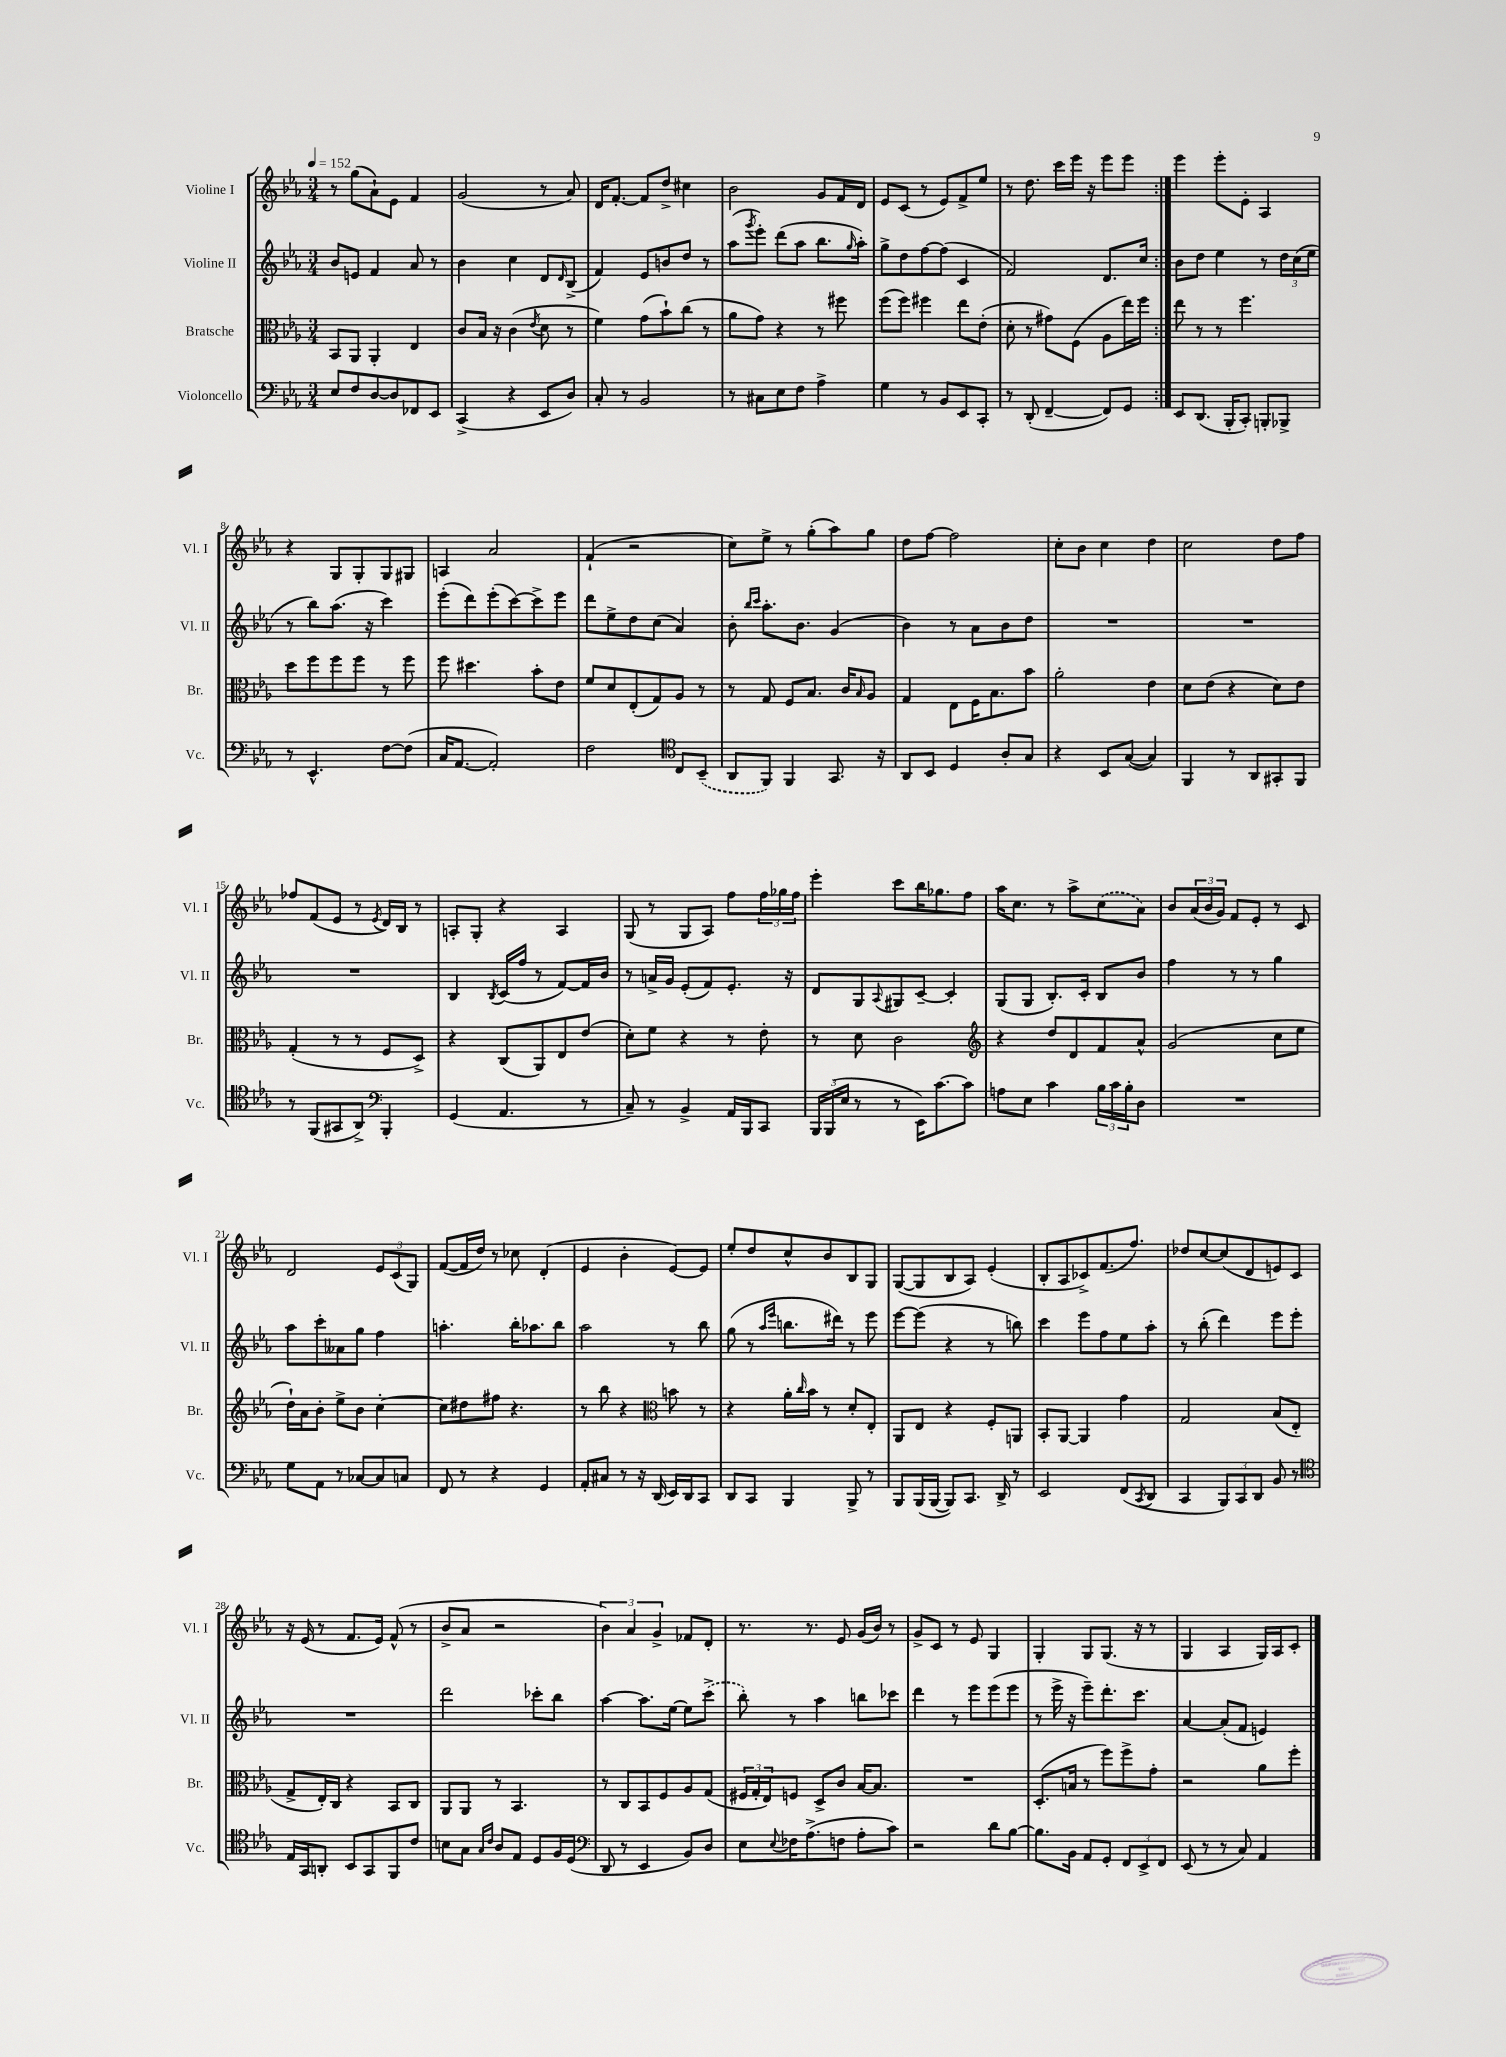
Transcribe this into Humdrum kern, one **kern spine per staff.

**kern	**kern	**kern	**kern
*staff4	*staff3	*staff2	*staff1
*clefF4	*clefC3	*clefG2	*clefG2
*k[b-e-a-]	*k[b-e-a-]	*k[b-e-a-]	*k[b-e-a-]
*M3/4	*M3/4	*M3/4	*M3/4
*MM152	*MM152	*MM152	*MM152
8E-/L	8BB-/L	8b-/L	8r
8F/	8AA-/J	8e/J	(8gg\L
[8D/	4AA-'/	4f/	8a-`\)
8D/]	.	.	8e-\J
8FF-/	4E-/	8a-/	4f/
8EE-/J	.	8r	.
=	=	=	=
(4CC^/	8c/L	4b-\	(2g/
.	16B-/Jk	.	.
.	16r	.	.
4r	(4c\	4cc\	.
.	8qe-/	.	.
8EE-/L	8d\	8d/L	8r
.	.	16qqd/	.
8D/J)	8r	(8B-^/J	8a-/)
=	=	=	=
8C'/	4f\)	4f/)	16d/LK
.	.	.	[8.f'/J
8r	.	.	.
2BB-/	(8g\L	8e-/L	8f/]L
.	8b-`\)	8b/	8dd^/J
.	(8cc\J	8dd/J	4cc#\
.	8r	8r	.
=	=	=	=
8r	8a-\L	(8aa-\L	2b-\
.	.	8qggg/	.
8C#\L	8g\J)	8eee-'\J)	.
8E-\	4r	(8ddd\L	.
8F\J	.	8aa-\J	.
4A-^\	8r	8.bb-\L	8g/L
.	8ff#\	.	16f/L
.	.	16qqgg/	.
.	.	16aa-'\Jk)	16d/JJ
=	=	=	=
4G\	(8ff\L	8gg^\L	8e-/L
.	8ff\J)	8dd\	(8c/J
8r	4ff#\	[8ff\	8r
8BB-/L	.	(8ff\]J	8e-/L)
8EE-/	8ee-\L	4c/	8f^/
8CC'/J	(8e-'\J	.	8ee-/J
=	=	=	=
8r	8d'\	2f/)	8r
(8DD'/	8r	.	8.dd\
[4FF~/	8g#\L)	.	.
.	.	.	16ccc\LL
.	(8F\J	.	16eee-\JJ
.	.	.	16r
8FF/]L)	8A-\L	8.d/L	8eee-\L
8GG/J	16ee-\L)	.	8eee-\J
.	16ff\JJ	16cc/Jk	.
=:|!	=:|!	=:|!	=:|!
8EE-/L	8ee-\	8b-\L	4eee-\
(8.DD/J	8r	8dd\J	.
.	8r	4ee-\	8eee-'\L
16BBB-'/LK	.	.	.
8CC'/J)	4.ff\	.	8e-'\J
8BBB'/L	.	8r	4A-/
8BBB-^/J	.	24dd\LL	.
.	.	(24cc\	.
.	.	24ee-\JJ	.
=	=	=	=
8r	8dd\L	8r	4r
4.EE-^^/	8ff\	8bb-\L)	.
.	8ff\	(8.aa-\J	8G/L
.	8ff\J	.	8G'/
.	.	16r	.
[8F\L	8r	4ccc\)	8G/
(8F\]J	8ff\	.	8G#/J
=	=	=	=
16C/LK	8ff\	(8eee-'\L	4A/
[8.AA-/J	.	.	.
.	4.dd#\	8ddd\)	.
2AA-'/])	.	(8eee-'\	2a-/
.	.	[8ccc\)	.
.	8b-'\L	8ccc^\]	.
.	8e-\J	8eee-\J	.
=	=	=	=
2F\	8f/L	8ddd\L	(4f`/
.	8d/	8ee-^\	.
.	(8E-'/	8dd\	2r
.	8G/)	(8cc\J	.
*clefC4	*	*	*
8C/L	8A-/J	4a-/)	.
(8BB-~/J	8r	.	.
=	=	=	=
8AA-/L	8r	8b-'\	8cc\L)
.	.	16qqbb-/LL	.
.	.	16qqccc/JJ	.
8FF/J)	8G/	8.aa-'\L	8ee-^\J
4FF/	8F/L	.	8r
.	.	8.b-\J	.
.	8.B-/J	.	(8gg'\L
8.GG/	.	(4g/	8aa-\)
.	16c/LK	.	.
.	16qqB-/	.	.
.	8A-/J	.	8gg\J
16r	.	.	.
=	=	=	=
8AA-/L	4G/	4b-\)	8dd\L
8BB-/J	.	.	[8ff\J
4D/	8E-\L	8r	2ff\]
.	16F\K	8a-\L	.
.	8.B-\	.	.
8A-'/L	.	8b-\	.
8G/J	8b-\J	8dd\J	.
=	=	=	=
4r	2a-'\	2.r	8cc'\L
.	.	.	8b-\J
8BB-/L	.	.	4cc\
([8G/J	.	.	.
4G/])	4e-\	.	4dd\
=	=	=	=
4FF/	8d\L	2.r	2cc\
.	(8e-\J	.	.
8r	4r	.	.
8AA-/L	.	.	.
8GG#'/	8d\L)	.	8dd\L
8FF/J	8e-\J	.	8ff\J
=	=	=	=
8r	(4G'/	2.r	8ff-/L
(8FF/L	.	.	(8f/
8GG#/	8r	.	8e-/J
8AA-^/J)	8r	.	8r
*clefF4	*	*	*
.	.	.	8qe-/
4BBB-'/	8F/L	.	16d/LL)
.	.	.	16B-/JJ
.	8D^/J)	.	8r
=	=	=	=
(4GG/	4r	4B-/	8A'/L
.	.	.	8G'/J
.	.	8qB-/	.
4.AA-/	(8C/L	(16c/LL	4r
.	.	16ff/JJ	.
.	8AA-/)	8r	.
.	8E-/	[8f/L)	4A/
8r	(8e-/J	16f/]L	.
.	.	16b-/JJ	.
=	=	=	=
8C~/)	8d'\L)	8r	(8G/
8r	8f\J	16a^/LL	8r
.	.	16g/JJ	.
4BB-^/	4r	(8e-'/L	8G/L
.	.	8f/)	8A-/J)
16AA-/LL	8r	8.e-'/J	8ff\L
16BBB-/J	.	.	.
8CC/J	8e-'\	.	24ff\L
.	.	.	24gg-\
.	.	16r	.
.	.	.	24ff\JJ
=	=	=	=
24BBB-/LL	8r	8d/L	4eee-'\
(24BBB-/	.	.	.
24E-/JJ	.	.	.
8r	8d\	8G/	.
.	.	8qqA-/	.
8r	2c\	8G#/	8ccc\L
16EE-\LK)	.	[8c~/J	16bb-\K
[8.c\	.	.	8.gg-\
.	.	4c'/]	.
8c\]J	.	.	8ff\J
=	=	=	=
*	*clefG2	*	*
8A\L	4r	(8G/L	16aa-\LK
.	.	.	8.cc\J
8E-\J	.	8G/J	.
4c\	8dd/L	8.B-'/L)	8r
.	8d/	.	8aa-^\L
.	.	16c'/Jk	.
24B-\LL	8f/	8B-/L	(8cc\
24c\	.	.	.
24B-'\J	.	.	.
8D\J	8a-^^/J	8b-/J	8a-\J)
=	=	=	=
2.r	(2g/	4ff\	8b-/L
.	.	.	(24a-/L
.	.	.	24b-/
.	.	.	24g/JJ)
.	.	8r	8f/L
.	.	8r	8e-'/J
.	8cc\L	4gg\	8r
.	8ee-\J	.	8c/
=	=	=	=
8G\L	16dd`\LL)	8aa-\L	2d/
.	16a-\J	.	.
8AA-\J	8b-'\J	8ccc'\	.
8r	8ee-^\L	8a--\	.
[8C-/L	8b-\J	8gg\J	.
8C-/]	[4cc'\	4ff\	12e-/L
.	.	.	(12c/
8C/J	.	.	.
.	.	.	12G/J)
=	=	=	=
8FF/	8cc\]L	4.aa'\	([8f/L
8r	8dd#\	.	16f/]L
.	.	.	16dd/JJ)
4r	8ff#\J	.	8r
.	4.r	16bb-'\LK	8cc-\
.	.	8.aa-\	.
4GG/	.	.	(4d'/
.	.	8bb-\J	.
=	=	=	=
8AA-'/L	8r	2aa-\	4e-/
8C#/J	8bb-\	.	.
8r	4r	.	4b-'\
16r	.	.	.
(16DD/	.	.	.
*	*clefC3	*	*
16EE-/LL)	8b\	8r	[8e-/L)
16DD/J	.	.	.
8CC/J	8r	8bb-\	8e-/]J
=	=	=	=
8DD/L	4r	(8gg\	8ee-'/L
8CC/J	.	8r	8dd/
.	.	16qqaa-/LL	.
.	.	16qqeee-/JJ	.
4BBB-/	16a-'\LL	8.bb\L	8cc^^/
.	16qqcc/	.	.
.	16b-\JJ	.	.
.	8r	.	8b-/
.	.	16ddd#\Jk)	.
8BBB-^/	8d'/L	8r	8B-/
8r	8E-'/J	8eee-\	8G/J
=	=	=	=
8BBB-/L	8AA-/L	[8eee-\L	([8G/L
(16BBB-/L	8E-/J	(8eee-\]J	8G/]
[16BBB-/JJ	.	.	.
8BBB-/]L)	4r	4r	8B-/
8.CC/J	.	.	8A-/J)
.	8F'/L	8r	(4e-'/
16DD^/	.	.	.
8r	8AA/J	8bb\)	.
=	=	=	=
2EE-/	8BB-'/L	4ccc\	8B-'/L
.	[8AA-/J	.	8A-/
.	4AA-/]	8eee-\L	8c-^/)
.	.	8ff\	(8.f/
(8FF/L	4g\	8ee-\	.
.	.	.	8.ff/J)
8qCC/	.	.	.
8DD/J	.	8aa-'\J	.
=	=	=	=
4CC/	2G/	8r	8dd-/L
.	.	(8bb-'\	[8cc/
12BBB-/L)	.	4ddd\)	(8cc/]
12CC/	.	.	.
.	.	.	8d/
12DD/J	.	.	.
8BB-/	(8B-/L	8eee-\L	8e/)
8r	8E-'/J	8eee-'\J	8c/J
=	=	=	=
*clefC4	*	*	*
16E-/LL	8G^/L	2.r	16r
16GG/J	.	.	(16e-/
8AA'/J	16E-'/L)	.	8r
.	16C/JJ	.	.
8BB-/L	4r	.	8.f/L
8GG/	.	.	.
.	.	.	16e-/Jk)
8FF/	8BB-/L	.	(8f^^/
8c/J	8C/J	.	8r
=	=	=	=
8B\L	8AA-/L	2ddd\	8b-^/L
8G\J	8AA-/J	.	8a-/J
16qqG/LL	.	.	.
16qqc/JJ	.	.	.
8A-/L	8r	.	2r
8E-/J	4.BB-/	.	.
8D/L	.	8ccc-'\L	.
16F/L	.	8bb-\J	.
(16D/JJ	.	.	.
=	=	=	=
*clefF4	*	*	*
8DD/	8r	[4aa-\	6b-\)
8r	8C/L	.	.
.	.	.	6a-/
4EE-/	8BB-/	8.aa-\]L	.
.	.	.	6g^/
.	8F/	.	.
.	.	[16ee-\Jk	.
8BB-/L)	8A-/	8ee-\]L	8f-/L
8D/J	(8G/J	(8ccc^\J	8d'/J
=	=	=	=
8E-\L	24F#/LL	8bb-'\)	8.r
.	24G'/	.	.
.	24E-/J)	.	.
8qqE-/	.	.	.
16F-\K	8F/J	8r	.
(8.A-^\	.	.	8.r
.	8D^/L	4aa-\	.
8F\J	8c/J	.	8e-/
8A-'\L	[16B-/LK	8bb\L	(16g/LL
.	8.B-/]J	.	16b-/JJ)
8c\J)	.	8ccc-\J	8r
=	=	=	=
2r	2.r	4ddd\	8g^/L
.	.	.	8c/J
.	.	8r	8r
.	.	8eee-\L	8e-/
8d\L	.	(8eee-\	4G/
[8B-\J	.	8eee-\J	.
=	=	=	=
8.B-\]L	(8.D'/L	8r	4G'/
.	.	16eee-^\	.
16BB-\Jk	16B/Jk	16r	.
8AA-/L	8r	8eee-~\L)	8G/L
8GG'/J	8ff\L)	8.ddd'\	(8.G/J
12FF/L	8ff^\	.	.
.	.	8.ccc\J	16r
12EE-^/	.	.	.
.	8g'\J	.	8r
12FF/J	.	.	.
=	=	=	=
(8EE-/	2r	[4a-/	4G/
8r	.	.	.
8r	.	(8a-'/]L	4A-/
8C/)	.	8f/J	.
4AA-/	8a-\L	4e/)	16G/LL)
.	.	.	16A-/J
.	8ff'\J	.	8c'/J
==	==	==	==
*-	*-	*-	*-
